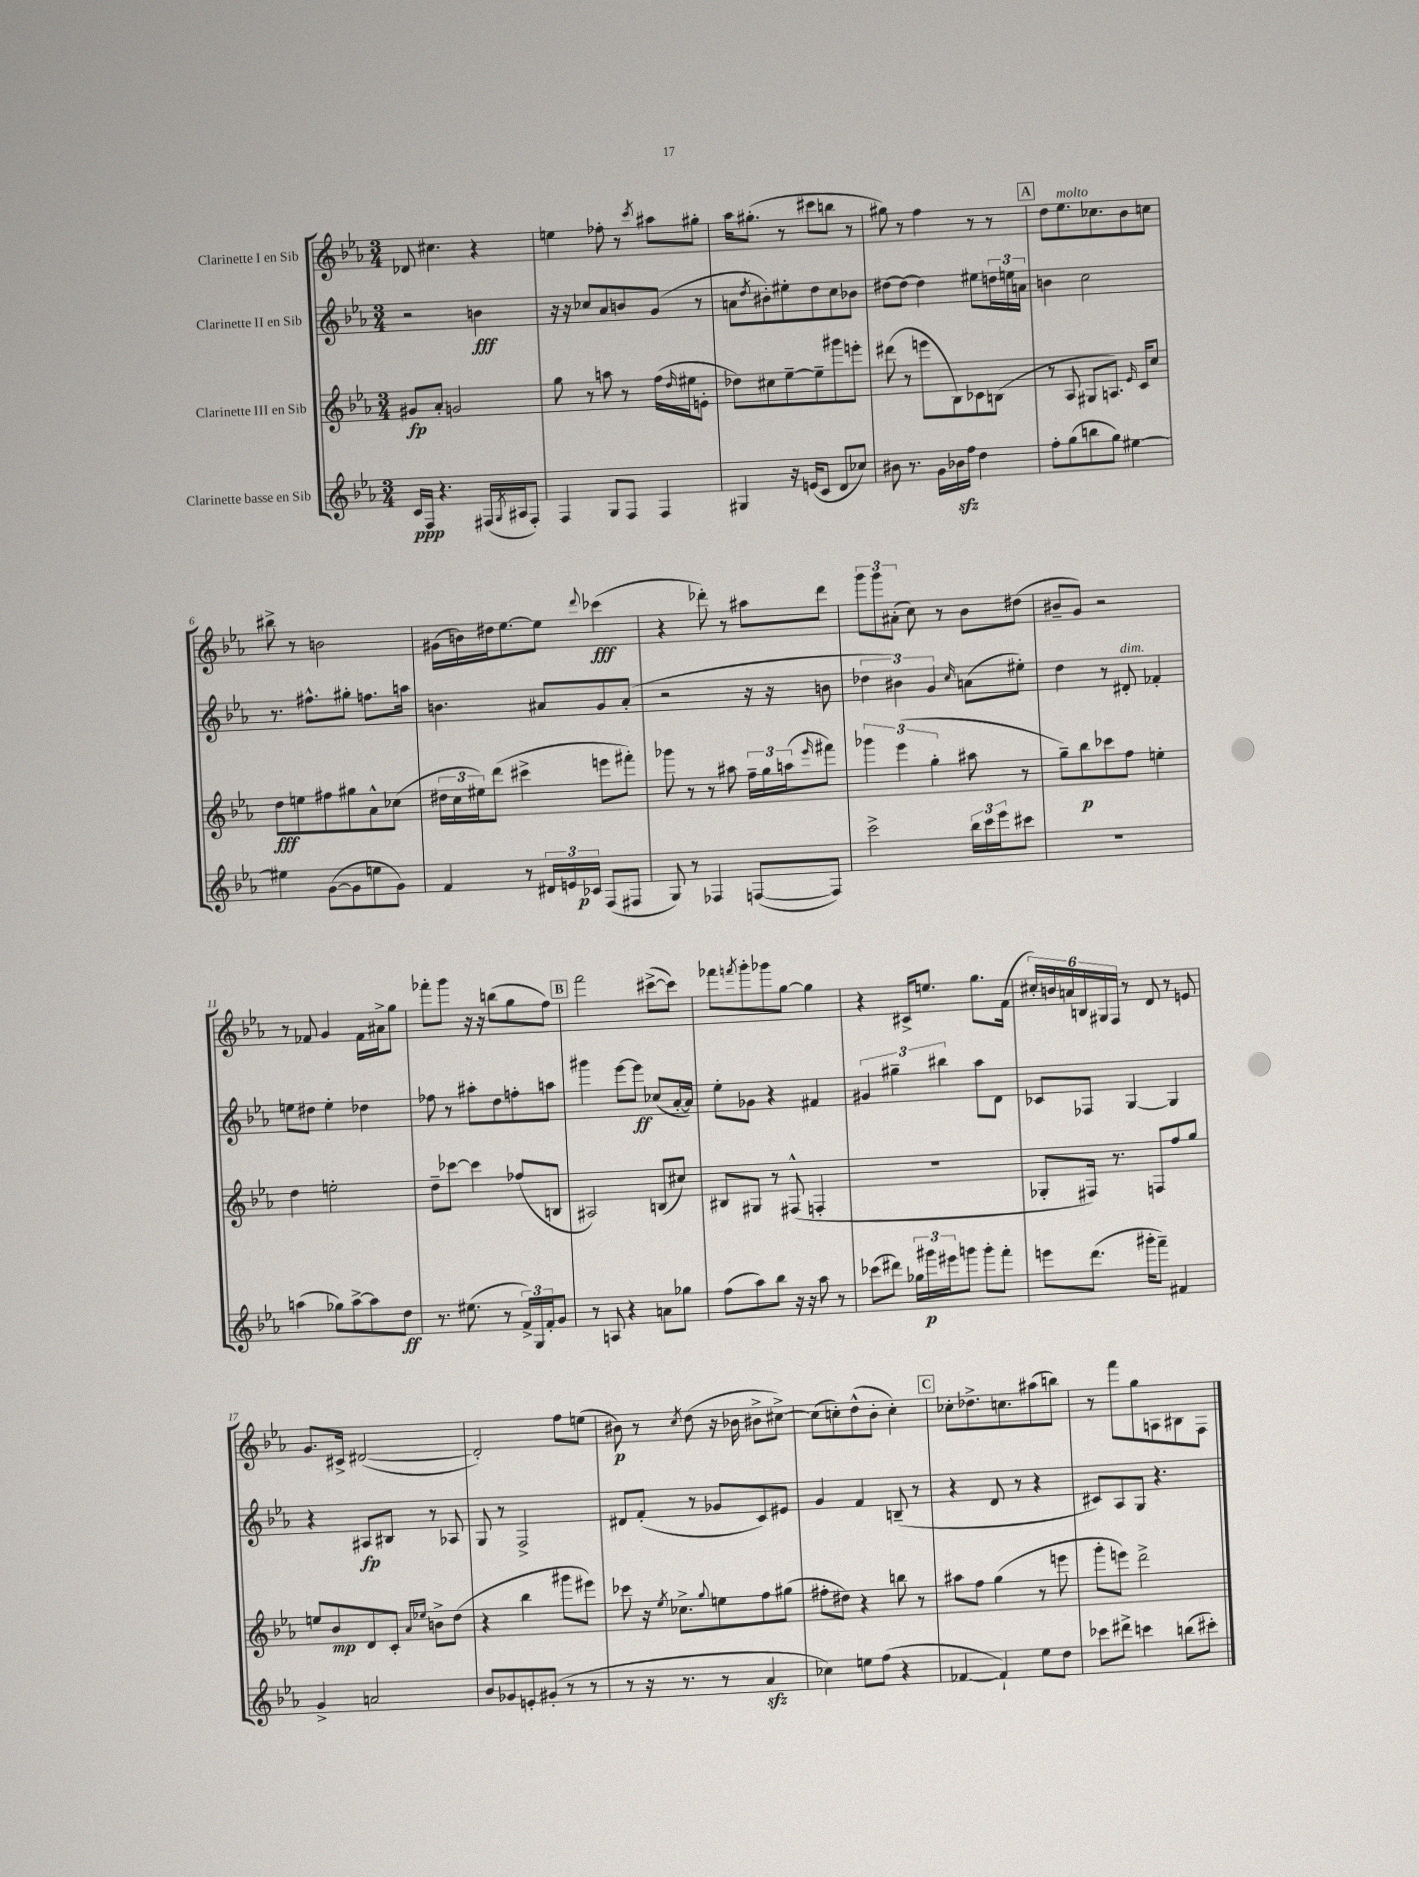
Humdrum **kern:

**kern	**dynam	**kern	**dynam	**kern	**dynam	**kern	**dynam
*part4	*part4	*part3	*part3	*part2	*part2	*part1	*part1
*staff4	*staff4	*staff3	*staff3	*staff2	*staff2	*staff1	*staff1
*I"Clarinette basse en Sib	*	*I"Clarinette III en Sib	*	*I"Clarinette II en Sib	*	*I"Clarinette I en Sib	*
*clefG2	*	*clefG2	*	*clefG2	*	*clefG2	*
*k[b-e-a-]	*	*k[b-e-a-]	*	*k[b-e-a-]	*	*k[b-e-a-]	*
*M3/4	*	*M3/4	*	*M3/4	*	*M3/4	*
=1	=1	=1	=1	=1	=1	=1	=1
16c/LL	ppp	8g#X/L	fp	2r	.	8d-X/	.
16F/JJ	.	.	.	.	.	.	.
4.r	.	8a-'/J	.	.	.	4.cc#X\	.
.	.	2gn/	.	.	.	.	.
(16F#X/LL	.	.	.	4bn\	fff	4r	.
8qG/	.	.	.	.	.	.	.
16A#X/J	.	.	.	.	.	.	.
8F#'/J)	.	.	.	.	.	.	.
=2	=2	=2	=2	=2	=2	=2	=2
4F/	.	8gg\	.	16r	.	4een\	.
.	.	.	.	16r	.	.	.
.	.	8r	.	8cc-X/L	.	.	.
8G/L	.	8aan\	.	8a-/	.	8ff-X'\	.
8F/J	.	8r	.	8bn/	.	8r	.
.	.	.	.	.	.	8qccc/	.
4F/	.	(16ff\LL	.	(8g/J	.	8aa#X\L	.
.	.	16qqdd/	.	.	.	.	.
.	.	16ee#X\J	.	.	.	.	.
.	.	8en'\J	.	8r	.	8gg#X'\J	.
=3	=3	=3	=3	=3	=3	=3	=3
4G#X/	.	8dd-X\L)	.	8an\L	.	16aa-\KL	.
.	.	.	.	.	.	(8.gg#X'\J	.
.	.	.	.	8qdd/	.	.	.
.	.	8cc#X\	.	8b#X'\)	.	.	.
16r	.	[8ee-~\	.	8ee#X'\	.	8r	.
(16en/KL	.	.	.	.	.	.	.
8c/J	.	8ee-~\]	.	8dd\	.	8ccc#X\L	.
8d/L	.	8ggg#X\	.	8cc\	.	8bbn\J	.
8cc-X/J)	.	8eeen'\J	.	8b-X\J	.	8r	.
=4	=4	=4	=4	=4	=4	=4	=4
8b#X\	.	(8ddd#X\	.	[8dd#X\L	.	8gg#X\)	.
8.r	.	8r	.	8dd#\J_	.	8r	.
.	.	8eeen\L	.	4dd#\]	.	4ff\	.
16g\LL	.	.	.	.	.	.	.
16b-Xzz\	.	8B-\)	.	.	.	.	.
16ff\JJ	.	.	.	.	.	.	.
4dd\	.	8c-X\	.	8ee#X\L	.	8r	.
.	.	(8Bn\J	.	24ddn\L	.	8r	.
.	.	.	.	24een\	.	.	.
.	.	.	.	24an\JJ	.	.	.
!!LO:REH:place=s1:t=A
=5	=5	=5	=5	=5	=5	=5	=5
8ff'\L	.	8r	.	4bn\	.	8dd\L	.
!	!	!	!	!	!	!LO:TX:a:i:t=molto	!
(8gg\	.	8A-/	.	.	.	8.ee-\	.
8bbn\	.	8G#X/L	.	2cc\	.	.	.
.	.	.	.	.	.	8.cc-X\	.
8gg\J)	.	8.An/J)	.	.	.	.	.
[4ee#X\	.	.	.	.	.	8b-\	.
.	.	16qqe-/	.	.	.	.	.
.	.	16c/KL	.	.	.	.	.
.	.	8cc/J	.	.	.	8ccn\J	.
!!LO:LB:g=z
=6	=6	=6	=6	=6	=6	=6	=6
4ee#X\]	.	8dd\L	fff	8.r	.	8bb#X^\	.
.	.	8een\	.	.	.	8r	.
.	.	.	.	8.ff#X^^\L	.	.	.
([8g\L	.	8ff#X\	.	.	.	2bn\	.
8g\]	.	8gg#X\	.	8gg#X'\J	.	.	.
8een\	.	8a-^^\	.	8.ffn\L	.	.	.
8g\J)	.	(8cc-X\J	.	.	.	.	.
.	.	.	.	16aan\Jk	.	.	.
=7	=7	=7	=7	=7	=7	=7	=7
4f/	.	24dd#X\LL	.	4.bn\	.	(16g#X\LL	.
.	.	24cc\	.	.	.	.	.
.	.	.	.	.	.	16bn\)	.
.	.	24ee#X\J)	.	.	.	.	.
.	.	(8ddd\J	.	.	.	16dd#X\J	.
.	.	.	.	.	.	[8.ee-\	.
8r	.	4ccc#X^\	.	.	.	.	.
24d#X/LL	.	.	.	8a#X/L	.	8ee-\J]	.
24en/	.	.	.	.	.	.	.
24c-X/JJ	p	.	.	.	.	.	.
.	.	.	.	.	.	8qqddd/	.
(8F/L	.	8eeen\L	.	8g/	.	(4ccc-X\	fff
8F#X/J	.	8fff#X'\J)	.	(8a#'/J	.	.	.
=8	=8	=8	=8	=8	=8	=8	=8
8G/)	.	8ggg-X\	.	2r	.	4r	.
8r	.	8r	.	.	.	.	.
4F-X/	.	8r	.	.	.	8ddd-X'\)	.
.	.	8aa#X\	.	.	.	8r	.
([8Fn/L	.	24ff~\LL	.	16r	.	8aa#X\L	.
.	.	24gg\	.	.	.	.	.
.	.	.	.	16r	.	.	.
.	.	(24aan\J	.	.	.	.	.
.	.	16qqeee-/	.	.	.	.	.
8F/J])	.	8fff#X\J)	.	8bn\	.	8ddd-\J	.
=9	=9	=9	=9	=9	=9	=9	=9
2ccc^\	.	6ggg-X\	.	6dd-X\	.	12ggg\L	.
.	.	.	.	.	.	12ggg\	.
.	.	(6eee-\	.	6b#X\)	.	(12a#X'\J	.
.	.	.	.	.	.	8cc\)	.
.	.	6gg'\	.	6g/	.	.	.
.	.	.	.	.	.	8r	.
.	.	.	.	16qqcc/	.	.	.
24bb-\LL	.	8aa#X\	.	(8an\L	.	8b-\L	.
24ccc\	.	.	.	.	.	.	.
24eee-\J	.	.	.	.	.	.	.
8ccc#X\J	.	8r	.	8ee#X'\J)	.	(8dd#X\J	.
=10	=10	=10	=10	=10	=10	=10	=10
2.r	.	8gg~\L)	.	4dd\	.	8b#X~/L	.
.	.	8bb-\	p	.	.	8g/J)	.
.	.	8ccc-X\	.	8r	.	2r	.
!	!	!	!	!LO:TX:a:i:t=dim.	!	!	!
.	.	8ff\J	.	8d#X'/	.	.	.
.	.	4een'\	.	4f-X'/	.	.	.
!!LO:LB:g=z
=11	=11	=11	=11	=11	=11	=11	=11
(4aan\	.	4dd\	.	8een\L	.	8r	.
.	.	.	.	8dd#X\J	.	8f-X/	.
8gg-X\L)	.	2een'\	.	4ee'\	.	4g/	.
[8aa^\	.	.	.	.	.	.	.
8aa\]	.	.	.	4dd-X\	.	16f-\LL	.
.	.	.	.	.	.	16a#X^\J	.
8dd\J	ff	.	.	.	.	8gg\J	.
=12	=12	=12	=12	=12	=12	=12	=12
8.r	.	8dd~\L	.	8ff-X\	.	8fff-X'\L	.
.	.	[8ccc-X\J	.	8r	.	8ggg\J	.
(8.ee#X\	.	.	.	.	.	.	.
.	.	4ccc-\]	.	8aa#X'\L	.	16r	.
.	.	.	.	.	.	16r	.
8r	.	.	.	8dd\	.	(8bbn\L	.
24f^/LL)	.	(8ff-X/L	.	8ffn'\	.	8gg\	.
24G/	.	.	.	.	.	.	.
24f'/J	.	.	.	.	.	.	.
8g/J	.	8Bn/J	.	8aan\J	.	8ff\J)	.
!!LO:REH:place=s1:t=B
=13	=13	=13	=13	=13	=13	=13	=13
8r	.	2A#X/)	.	4ggg#X\	.	2fff\	.
8An/	.	.	.	.	.	.	.
4r	.	.	.	[8eee-\L	.	.	.
.	.	.	.	8eee-\J]	ff	.	.
8an\L	.	(8Bn/L	.	(8cc-X/L	.	([8ccc#X^\L	.
8gg-X\J	.	8cc#X/J)	.	[16a-'/L	.	8ccc#\J])	.
.	.	.	.	16a-/JJ])	.	.	.
=14	=14	=14	=14	=14	=14	=14	=14
(8ff\L	.	8B#X/L	.	8ee-'\L	.	8fff-X\L	.
.	.	.	.	.	.	8qfffn/	.
8aa-\)	.	8G#X/J	.	8g-X\J	.	8ggg'\	.
8bb-\J	.	8r	.	4r	.	8ggg-X\	.
16r	.	(8F#X^^/	.	.	.	[8gg\J	.
16r	.	.	.	.	.	.	.
8aa-\	.	4Fn'/	.	4f#X/	.	4gg\]	.
8r	.	.	.	.	.	.	.
=15	=15	=15	=15	=15	=15	=15	=15
(8ccc-X\L	.	2.r	.	6g#X/	.	4r	.
8ddd#X\J)	.	.	.	.	.	.	.
.	.	.	.	6gg#X~\	.	.	.
24gg-X\LL	.	.	.	.	.	16c#X^/KL	.
24ggg#X\	p	.	.	.	.	.	.
.	.	.	.	.	.	8.een/J	.
24eee#X\J	.	.	.	6bb#X\	.	.	.
8gggn\J	.	.	.	.	.	.	.
8ggg'\L	.	.	.	8aa-\L	.	8.gg\L	.
8fff'\J	.	.	.	8d\J	.	.	.
.	.	.	.	.	.	(16f\Jk	.
=16	=16	=16	=16	=16	=16	=16	=16
8eeen\L	.	8G-X'/L	.	8c-X/L	.	24cc#X'/LL)	.
.	.	.	.	.	.	24bn/	.
.	.	.	.	.	.	24an/	.
(8.ddd\J	.	16F#X/Jk)	.	8F-X/J	.	24Bn/	.
.	.	.	.	.	.	24G#X/	.
.	.	8.r	.	.	.	.	.
.	.	.	.	.	.	24F/JJ	.
.	.	.	.	[4G/	.	8r	.
16ggg#X'\KL	.	.	.	.	.	.	.
8fff~\J)	.	8Fn/L	.	.	.	8d/	.
4f#X/	.	8ff/	.	4G/]	.	8r	.
.	.	8gg/J	.	.	.	8en/	.
!!LO:LB:g=z
=17	=17	=17	=17	=17	=17	=17	=17
4g^/	.	8een/L	.	4r	.	8.g/L	.
.	.	8b-/	mp	.	.	.	.
.	.	.	.	.	.	16c#X^/Jk	.
2an/	.	8d/	.	8A#X/L	fp	([2d#X/	.
.	.	8c'/J	.	8B#X/J	.	.	.
.	.	16qqa-/LL	.	.	.	.	.
.	.	16qqee-X/JJ	.	.	.	.	.
.	.	8bn^\L	.	8r	.	.	.
.	.	(8dd\J	.	8A-X/	.	.	.
=18	=18	=18	=18	=18	=18	=18	=18
8b-/L	.	4r	.	8G/	.	2d#'/])	.
8g-X/	.	.	.	8r	.	.	.
8en'/	.	4bb-\	.	2F^/	.	.	.
(8g#X'/J	.	.	.	.	.	.	.
8r	.	8ggg#X\L	.	.	.	8ff\L	.
8r	.	8eee#X\J)	.	.	.	(8een\J	.
=19	=19	=19	=19	=19	=19	=19	=19
8r	.	8ccc-X\	.	8d#X/L	.	8b#X\)	p
16r	.	16r	.	(8f'/J	.	8r	.
.	.	8qee-/	.	.	.	.	.
8.r	.	8.cc-X^\L	.	.	.	.	.
.	.	.	.	.	.	8qcc/	.
.	.	.	.	8r	.	(8dd\	.
.	.	8qqgg/	.	.	.	.	.
8r	.	8een\	.	8g-X/L	.	16r	.
.	.	.	.	.	.	16b-X\	.
4a-zz/	.	8ff\	.	8c/)	.	8b#X^\L	.
.	.	(8gg#X\J	.	8e#X/J	.	[8cc#X^\J)	.
=20	=20	=20	=20	=20	=20	=20	=20
4cc-X\)	.	8ff#X'\L	.	4g/	.	(8cc#\L]	.
.	.	8dd#X\J)	.	.	.	8ccn'\)	.
8een\L	.	4r	.	4f/	.	(8dd^^\	.
(8ff\J	.	.	.	.	.	8b-'\J	.
4r	.	8bbn\	.	(8Bn~/	.	4cc'\)	.
.	.	8r	.	8r	.	.	.
!!LO:REH:place=s1:t=C
=21	=21	=21	=21	=21	=21	=21	=21
[4f-X/	.	8aa#X\L	.	4r	.	8cc-X'\L	.
.	.	8ff\J	.	.	.	8.dd-X^\	.
4f-`/])	.	(4gg\	.	8d/	.	.	.
.	.	.	.	.	.	8.ccn\	.
.	.	.	.	8r	.	.	.
8ee-\L	.	8r	.	4r	.	(8aa#X\	.
8dd\J	.	8eeen\	.	.	.	8bbn\J)	.
=22	=22	=22	=22	=22	=22	=22	=22
8ccc-X\L	.	8ggg'\L	.	8c#X/L)	.	8r	.
8ddd#X^\J	.	8eeen\J)	.	8A-/	.	8fff\L	.
4cccn\	.	2ddd^\	.	8G/J	.	8gg\	.
.	.	.	.	4.r	.	8An\	.
(8bbn\L	.	.	.	.	.	8B#X\	.
8ccc#X'\J)	.	.	.	.	.	8F\J	.
==	==	==	==	==	==	==	==
*-	*-	*-	*-	*-	*-	*-	*-
